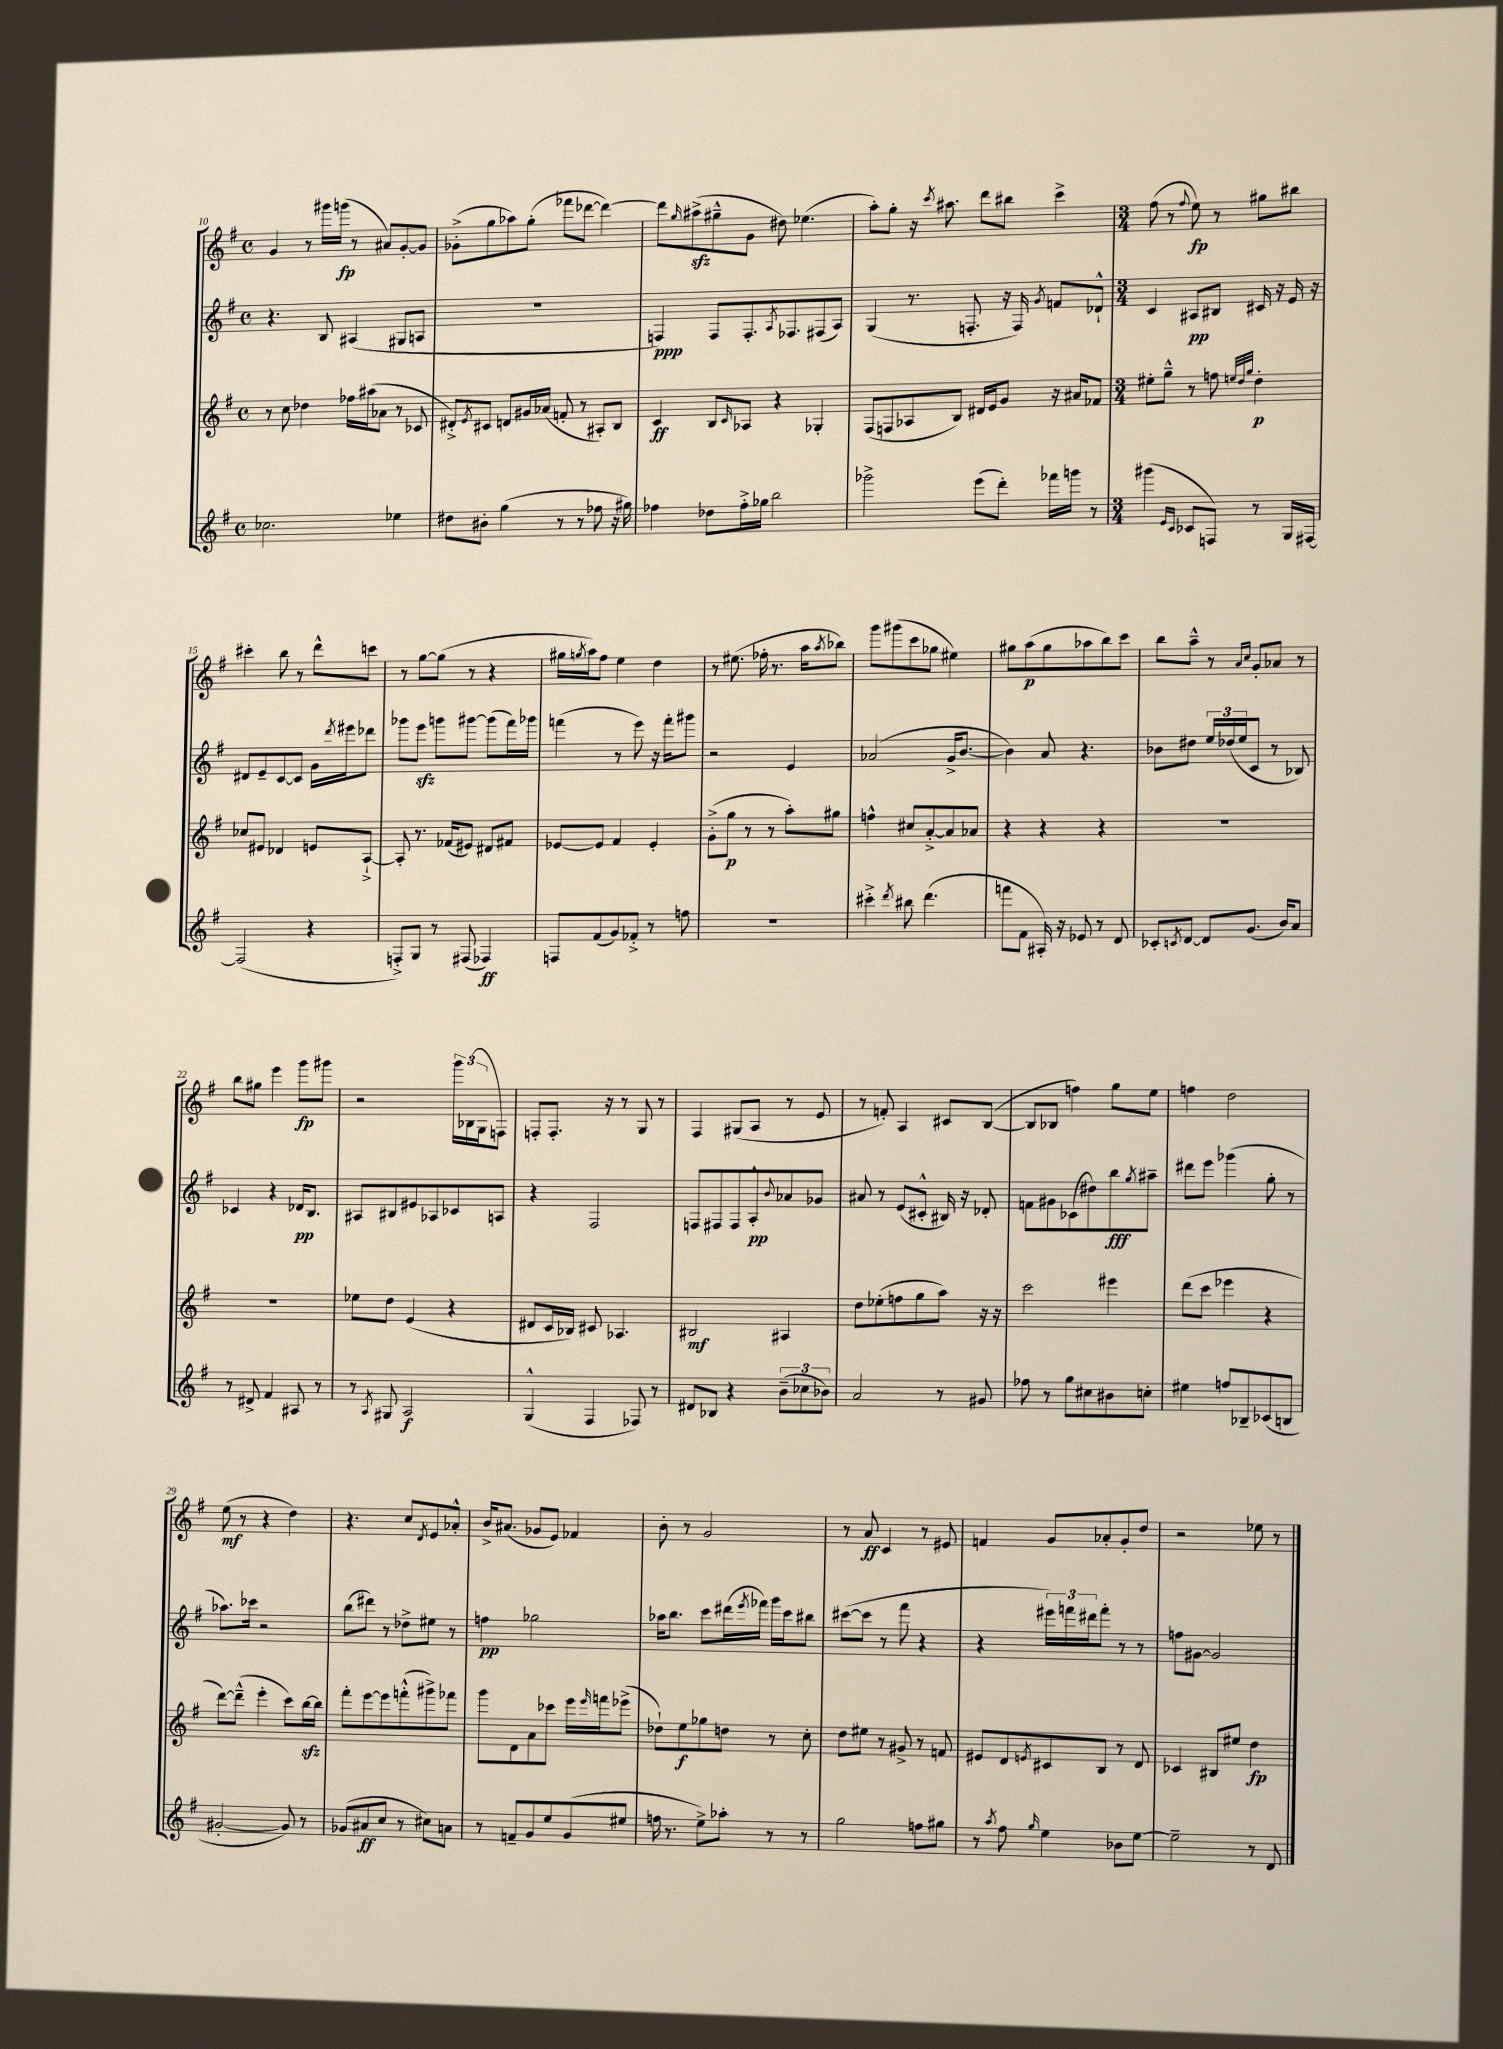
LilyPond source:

<<
\new StaffGroup <<
\new Staff = "s0" {
    \clef treble \key g \major \defaultTimeSignature \time 4/4
    g'4 r8 gis'''16 g'''16\fp( r8 ais'8) g'8~-. g'8 |
    ges'8-.->( g''8 aes''8) g''8-.( fes'''8 des'''8~ des'''4~) |
    des'''8 \grace { g''16 } ais''8->\sfz( gis''8---^ g'8 dis''8) ees''4.( |
    a''8-.) g''8-. r16 \acciaccatura { c'''8 } ais''8. d'''8 bis''8 c'''4-> |
    \numericTimeSignature \time 3/4 fis''8( r8 \appoggiatura { fis''8 } e''8\fp) r8 gis''8 bis''8 |
    cis'''4-. b''8 r8 d'''8-^ c'''8 |
    r8 g''8~ g''8( r8 r4 |
    gis''16 \acciaccatura { g''8 } a''16) fis''8 e''4 d''4 |
    r8 eis''8.( fes''16-. r8. a''16 \acciaccatura { a''8 } bes''8) |
    g'''8 gis'''8( c'''8 ges''8 eis''4) |
    gis''8 a''8\p( gis''8 aes''8 b''8) c'''8 |
    b''8 a''8---^ r8 \grace { a'16 c''16 } g'8-. aes'8 r8 |
    b''8 gis''8 e'''4 g'''8\fp gis'''8 |
    r2 \tuplet 3/2 { g'''16 bes16( g16 } f8) |
    f8-. f8.-. r16 r8 g8 r8 |
    fis4 gis8( a8 r8 e'8 |
    r8 f'8-.) a4 cis'8 b8~( |
    b8 bes8 f''4) g''8 e''8 |
    f''4 d''2 |
    e''8\mf( r8 r4 d''4) |
    r4. c''8 \acciaccatura { d'8 } e'8 aes'8-.-^ |
    b'16-> ais'8.( ges'8 e'8) fes'4 |
    b'8-. r8 g'2 |
    r8 a'8\ff c'4 r8 eis'8 |
    f'4 g'8 aes'8-. g'8-. d''8 |
    r2 ees''8 r8 \bar "|." |
}
\new Staff = "s1" {
    \clef treble \key g \major \defaultTimeSignature \time 4/4
    r4. b8 ais4( gis8 a8 |
    R1 |
    f4\ppp) f8 f8.-. \acciaccatura { a8 } fes8. fis8( a8) |
    g4( r8. f8.-. r16 f16) \acciaccatura { g'8 } f'8 des'8-!-^ |
    \numericTimeSignature \time 3/4 c'4 ais8\pp bis8 cis'16 r16 e'16 r16 |
    dis'8 e'8-- c'8~ c'8 g'16 \acciaccatura { d'''8 } eis'''16 des'''8 |
    ges'''8 e'''8\sfz g'''8 gis'''8~ gis'''8( fis'''16) ges'''16 |
    f'''4( r8 e'''8) r16 f'''16-. gis'''8 |
    r2 e'4 |
    aes'2( g'16-> b'8.~ |
    b'4) a'8 r4. |
    bes'8 dis''8 \tuplet 3/2 { e''16 des''16( e''16 } c'8 r8 bes8) |
    ces'4 r4 des'16\pp b8. |
    ais8 bis8 eis'8 aes8 ces'8 a8 |
    r4 fis2 |
    f8 fis8 fis8 a8-.-^\pp \appoggiatura { b'8 } aes'8 ges'8 |
    ais'8 r8 e'8( cis'8-.-^ bis16) r16 des'8-. |
    f'8 gis'8 ces'8( dis''8) b''8\fff \acciaccatura { g''8 } ais''8-- |
    dis'''8 e'''8 ges'''4( g''8-. r8 |
    aes''8.) ces'''16 r2 |
    b''8( dis'''8) r8 des''8-> eis''8 r8 |
    f''4\pp ges''2 |
    aes''16 b''8. c'''8 dis'''16( \acciaccatura { e'''8 } fes'''16) g'''16 c'''16 bis''8 |
    cis'''8~( cis'''8 r8 fis'''8 r4 |
    r4 \tuplet 3/2 { eis'''16) f'''16 dis'''16 } f'''8-. r8 r8 |
    f''8 gis'8~ gis'2 \bar "|." |
}
\new Staff = "s2" {
    \clef treble \key g \major \defaultTimeSignature \time 4/4
    r8 c''8 des''4 fes''16 ais''16( aes'8 r8 ces'8 |
    dis'8-.->) \acciaccatura { e'8 } cis'8 d'8 gis'16 aes'16( f'8-. r8 ais8-.) b8 |
    c'4\ff b8 \grace { c'16 } aes8 r4 ges4-. |
    fis8( f8 aes8 b8) dis'16 e'16 g'8 r16 ais'16 fes'8 |
    \numericTimeSignature \time 3/4 eis''8-. g''8---^ r8 f''8 \grace { e''32 d''32 g''32 } d''4-.\p |
    ces''8 eis'8 des'4 e'8 a8~-!-> |
    a8-. r8. fes'16( eis'8) dis'8 fis'8 |
    ees'8~ ees'8 fis'4 ees'4-. |
    g'8-.->( g''8\p r8 r8 a''8-.) gis''8 |
    f''4-^ cis''8 a'8~-.-> a'8 aes'8 |
    r4 r4 r4 |
    R2. |
    R2. |
    ees''8 d''8 e'4( r4 |
    dis'8 c'16 bes16) cis'8 aes4. |
    bis2\mf ais4 |
    d''8 ees''8-.( f''8 g''8 a''8) r16 r16 |
    c'''2 eis'''4 |
    d'''8( c'''8 ees'''4 r4 |
    d'''8~) d'''8---^( e'''4-. c'''8) b''16~\sfz b''16 |
    fis'''8-. e'''8~ e'''8 f'''8-.-^( gis'''8->) fes'''8 |
    g'''8 d'8 a'8 ces'''8 e'''16 \grace { e'''16 } f'''16 ees'''8->( |
    des''8-!) e''8\f ges''8 d''8 r8 c''8-. |
    d''8 eis''8 r8 gis'8-> r8 f'8 |
    eis'8 d'8 \acciaccatura { e'8 } cis'8 b8 r8 d'8 |
    ces'4 bis8 eis''8 d''4\fp \bar "|." |
}
\new Staff = "s3" {
    \clef treble \key g \major \defaultTimeSignature \time 4/4
    ces''2. ees''4 |
    dis''8 bis'8-. g''4( r8 r8 fes''8 r16 gis''16) |
    fes''4 des''8 fes''16-.-> ges''16 b''2 |
    ges'''2-> e'''8( d'''8-.) fes'''16 g'''16 r8 |
    \numericTimeSignature \time 3/4 gis'''4( \grace { e'16 c'16 } ces'8 f8) r8 g16 fis16~ |
    fis2( r4 |
    f8-.->) g8 r8 fis8( fes4\ff) |
    f8 fis'8( g'8) fes'8-.-> r8 f''8 |
    R2. |
    cis'''4-.-> \acciaccatura { d'''8 } bis''8 d'''4.( |
    f'''8 fis'8 ais16-.) r16 ees'8 r8 d'8 |
    ces'8-. \acciaccatura { c'8 } d'8~ d'8 g'8.( b'16) a'8 |
    r8 dis'8-> fis'4 ais8 r8 |
    r8 \acciaccatura { a8 } gis8 a2\f |
    g4-^( fis4 fes8) r8 |
    dis'8 bes8 r4 \tuplet 3/2 { b'8--( ces''8 bes'8) } |
    a'2 r8 gis'8 |
    fes''8 r8 g''8 cis''8 bis'8 c''8-. |
    eis''4 f''8 bes8-- ces'8( b8 |
    gis'2~-. gis'8) r8 |
    ges'8( ais'8\ff c''8 r8 cis''8) a'8 |
    r8 f'8-- g'8 e''8 g'8( eis''8 |
    f''16 r8. e''8->) aes''8-. r8 r8 |
    g''2 f''8 gis''8 |
    r8 \acciaccatura { a''8 } fis''8 \grace { g''16 } e''4 bes'8 e''8~ |
    e''2-- r8 d'8 \bar "|." |
}
>>
>>
\layout { \context { \Score currentBarNumber = #10 } }
